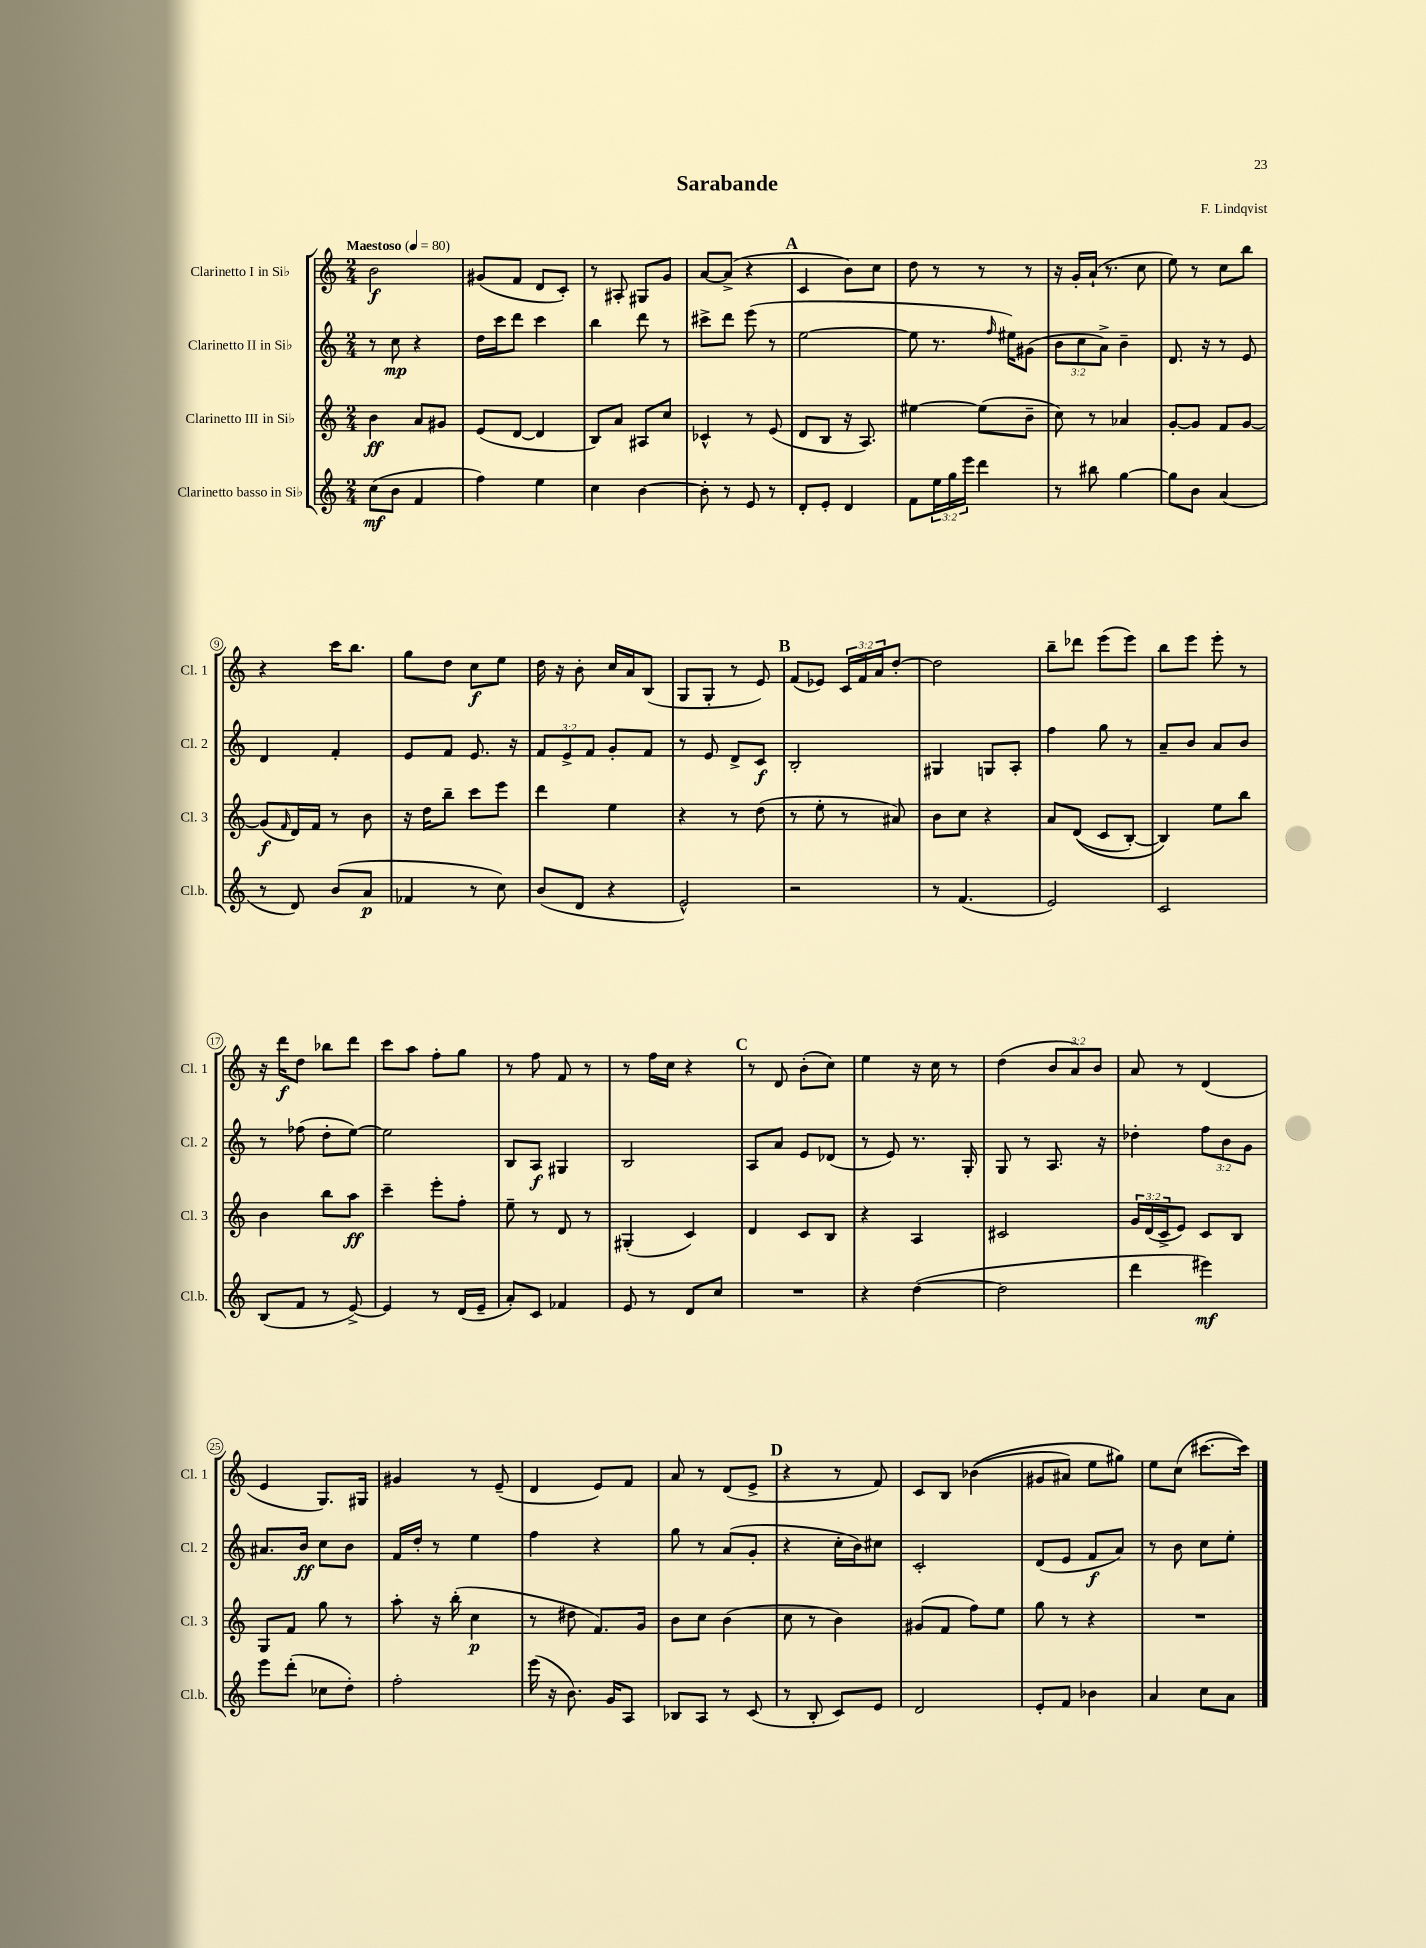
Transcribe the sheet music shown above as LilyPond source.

\header { title = "Sarabande" composer = "F. Lindqvist" }
<<
\new StaffGroup <<
\new Staff = "s0" \with { instrumentName = "Clarinetto I in Sib" shortInstrumentName = "Cl. 1" } {
    \clef treble \key c \major \numericTimeSignature \time 2/4 \override Staff.TupletNumber.text = #tuplet-number::calc-fraction-text \tempo "Maestoso" 4 = 80
    b'2\f |
    gis'8( f'8 d'8 c'8-.) |
    r8 ais8-. gis8 g'8 |
    a'8~ a'8->( r4 |
    \mark \markup { \bold "A" } c'4 b'8) c''8 |
    d''8 r8 r8 r8 |
    r16 g'16-. a'16-!( r8. c''8 |
    e''8) r8 c''8 b''8 |
    r4 c'''16 b''8. |
    g''8 d''8 c''8\f e''8 |
    d''16 r16 b'8-. c''16 a'16 b8( |
    g8 g8-. r8 e'8) |
    \mark \markup { \bold "B" } f'8( ees'8) \tuplet 3/2 { c'16 f'16 a'16 } d''8~-. |
    d''2 |
    b''8-- des'''8 e'''8( e'''8) |
    b''8 e'''8 e'''8-. r8 |
    r16 d'''16\f d''8 bes''8 d'''8 |
    c'''8 a''8 f''8-. g''8 |
    r8 f''8 f'8 r8 |
    r8 f''16 c''16 r4 |
    \mark \markup { \bold "C" } r8 d'8 b'8-.( c''8) |
    e''4 r16 c''16 r8 |
    d''4( \tuplet 3/2 { b'8 a'8) b'8 } |
    a'8 r8 d'4( |
    e'4 g8.) gis16 |
    gis'4 r8 e'8--( |
    d'4 e'8) f'8 |
    a'8 r8 d'8( e'8-> |
    \mark \markup { \bold "D" } r4 r8 f'8) |
    c'8 b8 bes'4(\( |
    gis'8 ais'8) e''8 gis''8\) |
    e''8 c''8( cis'''8.~ cis'''16) \bar "|." |
}
\new Staff = "s1" \with { instrumentName = "Clarinetto II in Sib" shortInstrumentName = "Cl. 2" } {
    \clef treble \key c \major \numericTimeSignature \time 2/4 \override Staff.TupletNumber.text = #tuplet-number::calc-fraction-text
    r8 c''8\mp r4 |
    d''16 c'''16 d'''8 c'''4 |
    b''4 d'''8 r8 |
    cis'''8-> d'''8 e'''8( r8 |
    \mark \markup { \bold "A" } e''2~ |
    e''8 r8. \grace { f''16 } eis''16) gis'8( |
    \tuplet 3/2 { b'8 c''8 a'8->) } b'4-- |
    d'8. r16 r8 e'8 |
    d'4 f'4-. |
    e'8 f'8 e'8. r16 |
    \tuplet 3/2 { f'8 e'8-> f'8 } g'8-. f'8 |
    r8 e'8 d'8-> c'8\f |
    \mark \markup { \bold "B" } b2-. |
    gis4 g8 a8-. |
    f''4 g''8 r8 |
    a'8-- b'8 a'8 b'8 |
    r8 fes''8( d''8-. e''8~) |
    e''2 |
    b8 a8\f gis4 |
    b2 |
    \mark \markup { \bold "C" } a8 a'8 e'8 des'8( |
    r8 e'8) r8. g16-. |
    g8 r8 a8. r16 |
    des''4-. \tuplet 3/2 { f''8 b'8 g'8 } |
    ais'8. b'16\ff c''8 b'8 |
    f'16 d''16-. r8 e''4 |
    f''4 r4 |
    g''8 r8 a'8( g'8-. |
    \mark \markup { \bold "D" } r4 c''16-. b'16) cis''8 |
    c'2-. |
    d'8( e'8 f'8\f a'8) |
    r8 b'8 c''8 e''8-. \bar "|." |
}
\new Staff = "s2" \with { instrumentName = "Clarinetto III in Sib" shortInstrumentName = "Cl. 3" } {
    \clef treble \key c \major \numericTimeSignature \time 2/4 \override Staff.TupletNumber.text = #tuplet-number::calc-fraction-text
    b'4\ff a'8 gis'8 |
    e'8( d'8~ d'4 |
    b8) a'8 ais8 c''8 |
    ces'4-^ r8 e'8( |
    \mark \markup { \bold "A" } d'8 b8 r16 a8.) |
    eis''4~ eis''8( b'8-- |
    c''8) r8 aes'4 |
    g'8~-. g'8 f'8 g'8~ |
    g'8\f( \grace { f'16 } d'16) f'16 r8 b'8 |
    r16 d''16 b''8-- c'''8 e'''8 |
    d'''4 e''4 |
    r4 r8 d''8( |
    \mark \markup { \bold "B" } r8 e''8-. r8 ais'8) |
    b'8 c''8 r4 |
    a'8 d'8(\( c'8 b8~-.) |
    b4\) e''8 b''8 |
    b'4 b''8 a''8\ff |
    c'''4-- e'''8-. f''8-. |
    e''8-- r8 d'8 r8 |
    gis4-.( c'4) |
    \mark \markup { \bold "C" } d'4 c'8 b8 |
    r4 a4 |
    cis'2 |
    \tuplet 3/2 { g'16 d'16( c'16-> } e'8) c'8 b8 |
    g8 f'8 g''8 r8 |
    a''8-. r16 b''16-.( c''4\p |
    r8 dis''8 f'8.) g'16 |
    b'8 c''8 b'4( |
    \mark \markup { \bold "D" } c''8 r8 b'4) |
    gis'8( f'8 f''8) e''8 |
    g''8 r8 r4 |
    R2 \bar "|." |
}
\new Staff = "s3" \with { instrumentName = "Clarinetto basso in Sib" shortInstrumentName = "Cl.b." } {
    \clef treble \key c \major \numericTimeSignature \time 2/4 \override Staff.TupletNumber.text = #tuplet-number::calc-fraction-text
    c''8\mf( b'8 f'4 |
    f''4) e''4 |
    c''4 b'4~ |
    b'8-. r8 e'8 r8 |
    \mark \markup { \bold "A" } d'8-. e'8-. d'4 |
    f'8 \tuplet 3/2 { e''16 g''16 e'''16 } d'''4 |
    r8 bis''8 g''4~ |
    g''8 b'8 a'4( |
    r8 d'8) b'8( a'8\p |
    fes'4 r8 c''8) |
    b'8( d'8 r4 |
    e'2-^) |
    \mark \markup { \bold "B" } r2 |
    r8 f'4.( |
    e'2) |
    c'2 |
    b8( f'8 r8 e'8~->) |
    e'4 r8 d'16( e'16-- |
    a'8-.) c'8 fes'4 |
    e'8 r8 d'8 c''8 |
    \mark \markup { \bold "C" } R2 |
    r4 d''4~( |
    d''2 |
    d'''4 eis'''4\mf) |
    e'''8 d'''8-.( ces''8 d''8-.) |
    f''2-. |
    e'''16( r16 b'8.) g'16 a8 |
    bes8 a8 r8 c'8( |
    \mark \markup { \bold "D" } r8 b8-. c'8) e'8 |
    d'2 |
    e'8-. f'8 bes'4 |
    a'4 c''8 a'8 \bar "|." |
}
>>
>>
\layout { \context { \Score \override BarNumber.stencil = #(make-stencil-circler 0.1 0.3 ly:text-interface::print) } }
